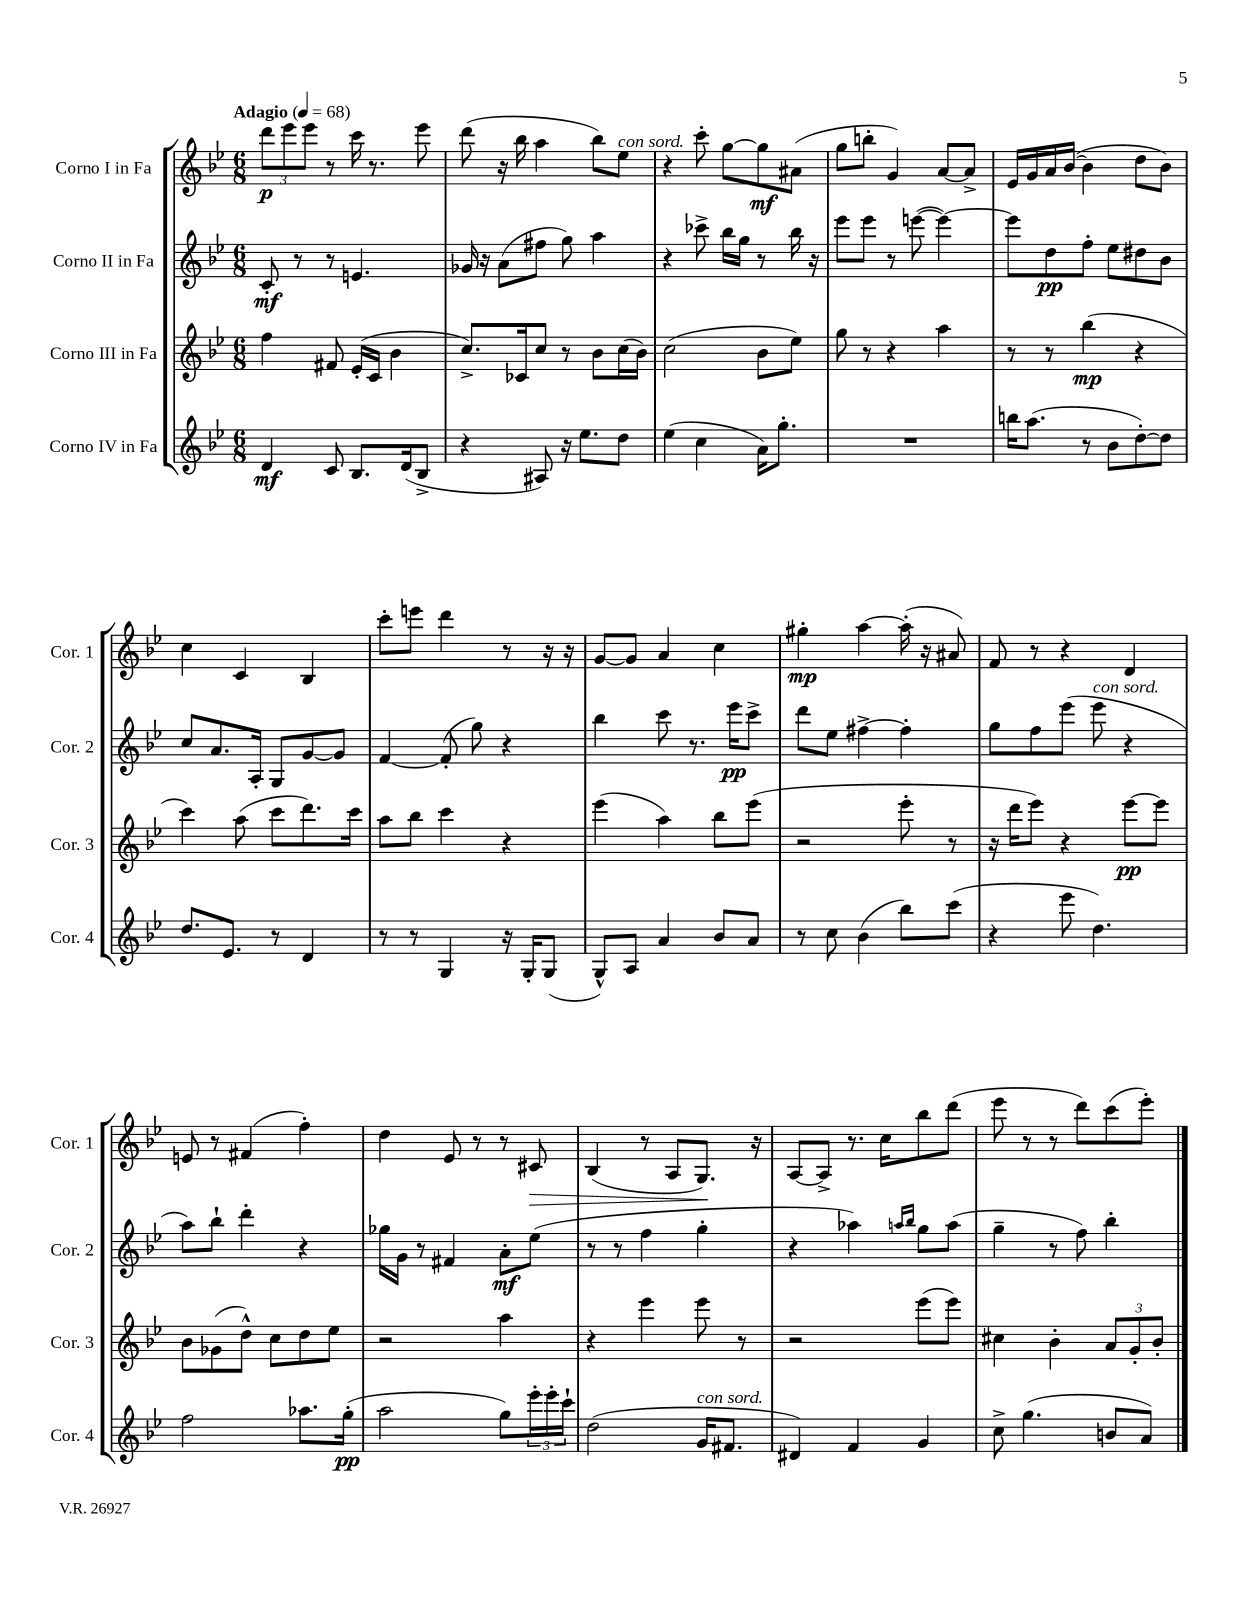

**kern	**dynam	**kern	**dynam	**kern	**dynam	**kern	**dynam
*part4	*part4	*part3	*part3	*part2	*part2	*part1	*part1
*staff4	*staff4	*staff3	*staff3	*staff2	*staff2	*staff1	*staff1
*I"Corno IV in Fa	*	*I"Corno III in Fa	*	*I"Corno II in Fa	*	*I"Corno I in Fa	*
*I'Cor. 4	*	*I'Cor. 3	*	*I'Cor. 2	*	*I'Cor. 1	*
*clefG2	*	*clefG2	*	*clefG2	*	*clefG2	*
*k[b-e-]	*	*k[b-e-]	*	*k[b-e-]	*	*k[b-e-]	*
*M6/8	*	*M6/8	*	*M6/8	*	*M6/8	*
*MM68	*	*MM68	*	*MM68	*	*MM68	*
=1	=1	=1	=1	=1	=1	=1	=1
!	!	!	!	!	!	!LO:TX:a:B:t=Adagio	!
4d/	mf	4ff\	.	8c'/	mf	12ddd\L	p
.	.	.	.	.	.	12eee-\	.
.	.	.	.	8r	.	.	.
.	.	.	.	.	.	12eee-\J	.
8c/	.	8f#X/	.	8r	.	8r	.
8.B-/L	.	(16e-'/LL	.	4.en/	.	16ccc\	.
.	.	16c/JJ	.	.	.	8.r	.
.	.	4b-\	.	.	.	.	.
(16d/k	.	.	.	.	.	.	.
8B-^/J	.	.	.	.	.	8eee-\	.
=2	=2	=2	=2	=2	=2	=2	=2
4r	.	8.cc^/L)	.	16g-X/	.	(8ddd\	.
.	.	.	.	16r	.	.	.
.	.	.	.	(8a\L	.	16r	.
.	.	16c-X/k	.	.	.	16bb-\	.
8A#X/)	.	8cc/J	.	8ff#X\J	.	4aa\	.
16r	.	8r	.	8gg\)	.	.	.
8.ee-\L	.	.	.	.	.	.	.
.	.	8b-\L	.	4aa\	.	8bb-\L)	.
!	!	!	!	!	!	!LO:TX:a:i:t=con sord.	!
8dd\J	.	(16cc\L	.	.	.	8ee-\J	.
.	.	16b-\JJ)	.	.	.	.	.
=3	=3	=3	=3	=3	=3	=3	=3
(4ee-\	.	(2cc\	.	4r	.	4r	.
4cc\	.	.	.	8ccc-X^\	.	8ccc'\	.
.	.	.	.	16bb-\LL	.	[8gg\L	.
.	.	.	.	16gg\JJ	.	.	.
16a\KL)	.	8b-\L	.	8r	.	8gg\]	mf
8.gg'\J	.	.	.	.	.	.	.
.	.	8ee-\J)	.	16bb-\	.	(8a#X\J	.
.	.	.	.	16r	.	.	.
=4	=4	=4	=4	=4	=4	=4	=4
2.r	.	8gg\	.	8eee-\L	.	8gg\L	.
.	.	8r	.	8eee-\J	.	8bbn'\J	.
.	.	4r	.	8r	.	4g/)	.
.	.	.	.	([8eeen\	.	.	.
.	.	4aa\	.	4eee\_)	.	[8a/L	.
.	.	.	.	.	.	8a^/J]	.
=5	=5	=5	=5	=5	=5	=5	=5
16bbn\KL	.	8r	.	8eee\L]	.	16e-/LL	.
(8.aa\J	.	.	.	.	.	16g/	.
.	.	8r	.	8dd\	pp	16a/	.
.	.	.	.	.	.	([16b-/JJ	.
8r	.	(4bb-\	mp	8ff'\J	.	4b-\]	.
8b-\L	.	.	.	8ee-\L	.	.	.
[8dd'\)	.	4r	.	8dd#X\	.	8dd\L	.
8dd\J]	.	.	.	8b-\J	.	8b-\J)	.
!!LO:LB:g=z
=6	=6	=6	=6	=6	=6	=6	=6
8.dd/L	.	4ccc\)	.	8cc/L	.	4cc\	.
.	.	.	.	8.a/	.	.	.
8.e-/J	.	.	.	.	.	.	.
.	.	(8aa\	.	.	.	4c/	.
.	.	.	.	16A'/Jk	.	.	.
8r	.	8ccc\L	.	8G/L	.	.	.
4d/	.	8.ddd\)	.	[8g/	.	4B-/	.
.	.	.	.	8g/J]	.	.	.
.	.	16ccc\Jk	.	.	.	.	.
=7	=7	=7	=7	=7	=7	=7	=7
8r	.	8aa\L	.	[4f/	.	8ccc'\L	.
8r	.	8bb-\J	.	.	.	8eeen\J	.
4G/	.	4ccc\	.	(8f'/]	.	4ddd\	.
.	.	.	.	8gg\)	.	.	.
16r	.	4r	.	4r	.	8r	.
16G'/KL	.	.	.	.	.	.	.
(8G/J	.	.	.	.	.	16r	.
.	.	.	.	.	.	16r	.
=8	=8	=8	=8	=8	=8	=8	=8
8G^^/L)	.	(4eee-\	.	4bb-\	.	[8g/L	.
8A/J	.	.	.	.	.	8g/J]	.
4a/	.	4aa\)	.	8ccc\	.	4a/	.
.	.	.	.	8.r	.	.	.
8b-/L	.	8bb-\L	.	.	.	4cc\	.
.	.	.	.	16eee-\KL	pp	.	.
8a/J	.	(8eee-\J	.	8ccc^\J	.	.	.
=9	=9	=9	=9	=9	=9	=9	=9
8r	.	2r	.	8ddd\L	.	4gg#X'\	mp
8cc\	.	.	.	8ee-\J	.	.	.
(4b-\	.	.	.	[4ff#X^\	.	[4aa\	.
8bb-\L)	.	8eee-'\	.	4ff#'\]	.	(16aa'\]	.
.	.	.	.	.	.	16r	.
(8ccc\J	.	8r	.	.	.	8a#X/)	.
=10	=10	=10	=10	=10	=10	=10	=10
4r	.	16r	.	8gg\L	.	8f/	.
.	.	16ddd\KL	.	.	.	.	.
.	.	8eee-\J)	.	8ff\	.	8r	.
8eee-\	.	4r	.	(8eee-\J	.	4r	.
!	!	!	!	!LO:TX:a:i:t=con sord.	!	!	!
4.dd\)	.	.	.	8eee-\	.	.	.
.	.	[8eee-\L	pp	4r	.	4d/	.
.	.	8eee-\J]	.	.	.	.	.
!!LO:LB:g=z
=11	=11	=11	=11	=11	=11	=11	=11
2ff\	.	8b-\L	.	8aa\L)	.	8en/	.
.	.	(8g-X\	.	8bb-`\J	.	8r	.
.	.	8dd^^\J)	.	4ddd'\	.	(4f#X/	.
.	.	8cc\L	.	.	.	.	.
8.aa-X\L	.	8dd\	.	4r	.	4ff'\)	.
.	.	8ee-\J	.	.	.	.	.
(16gg'\Jk	pp	.	.	.	.	.	.
=12	=12	=12	=12	=12	=12	=12	=12
2aa\	.	2r	.	16gg-X\LL	.	4dd\	.
.	.	.	.	16g\JJ	.	.	.
.	.	.	.	8r	.	.	.
.	.	.	.	4f#X/	.	8e-/	.
.	.	.	.	.	.	8r	.
8gg\L)	.	4aa\	.	8a'\L	mf	8r	.
!	!	!	!	!	!	!	!LO:HP:b
24eee-'\L	.	.	.	(8ee-\J	.	8c#X/	>
24eee-'\	.	.	.	.	.	.	.
24ccc`\JJ	.	.	.	.	.	.	.
=13	=13	=13	=13	=13	=13	=13	=13
(2dd\	.	4r	.	8r	.	(4B-/	.
.	.	.	.	8r	.	.	.
.	.	4eee-\	.	4ff\	.	8r	.
.	.	.	.	.	.	8A/L	.
!LO:TX:a:i:t=con sord.	!	!	!	!	!	!	!
16g/KL	.	8eee-\	.	4gg'\	.	8.G/J)	.
8.f#X/J	.	.	.	.	.	.	.
.	.	8r	.	.	.	.	.
.	.	.	.	.	.	16r	]
=14	=14	=14	=14	=14	=14	=14	=14
4d#X/)	.	2r	.	4r	.	[8A/L	.
.	.	.	.	.	.	8A^/J]	.
4f/	.	.	.	4aa-X\)	.	8.r	.
.	.	.	.	.	.	16cc\KL	.
.	.	.	.	16qqaan/LL	.	.	.
.	.	.	.	16qqbb-/JJ	.	.	.
4g/	.	(8eee-\L	.	8gg\L	.	8bb-\	.
.	.	8eee-\J)	.	(8aa\J	.	(8ddd\J	.
=15	=15	=15	=15	=15	=15	=15	=15
8cc^\	.	4cc#X\	.	4gg~\	.	8eee-\	.
(4.gg\	.	.	.	.	.	8r	.
.	.	4b-'\	.	8r	.	8r	.
.	.	.	.	8ff\)	.	8ddd\L)	.
8bn/L	.	12a/L	.	4bb-'\	.	(8ccc\	.
.	.	12g'/	.	.	.	.	.
8a/J)	.	.	.	.	.	8eee-'\J)	.
.	.	12b-'/J	.	.	.	.	.
==	==	==	==	==	==	==	==
*-	*-	*-	*-	*-	*-	*-	*-
